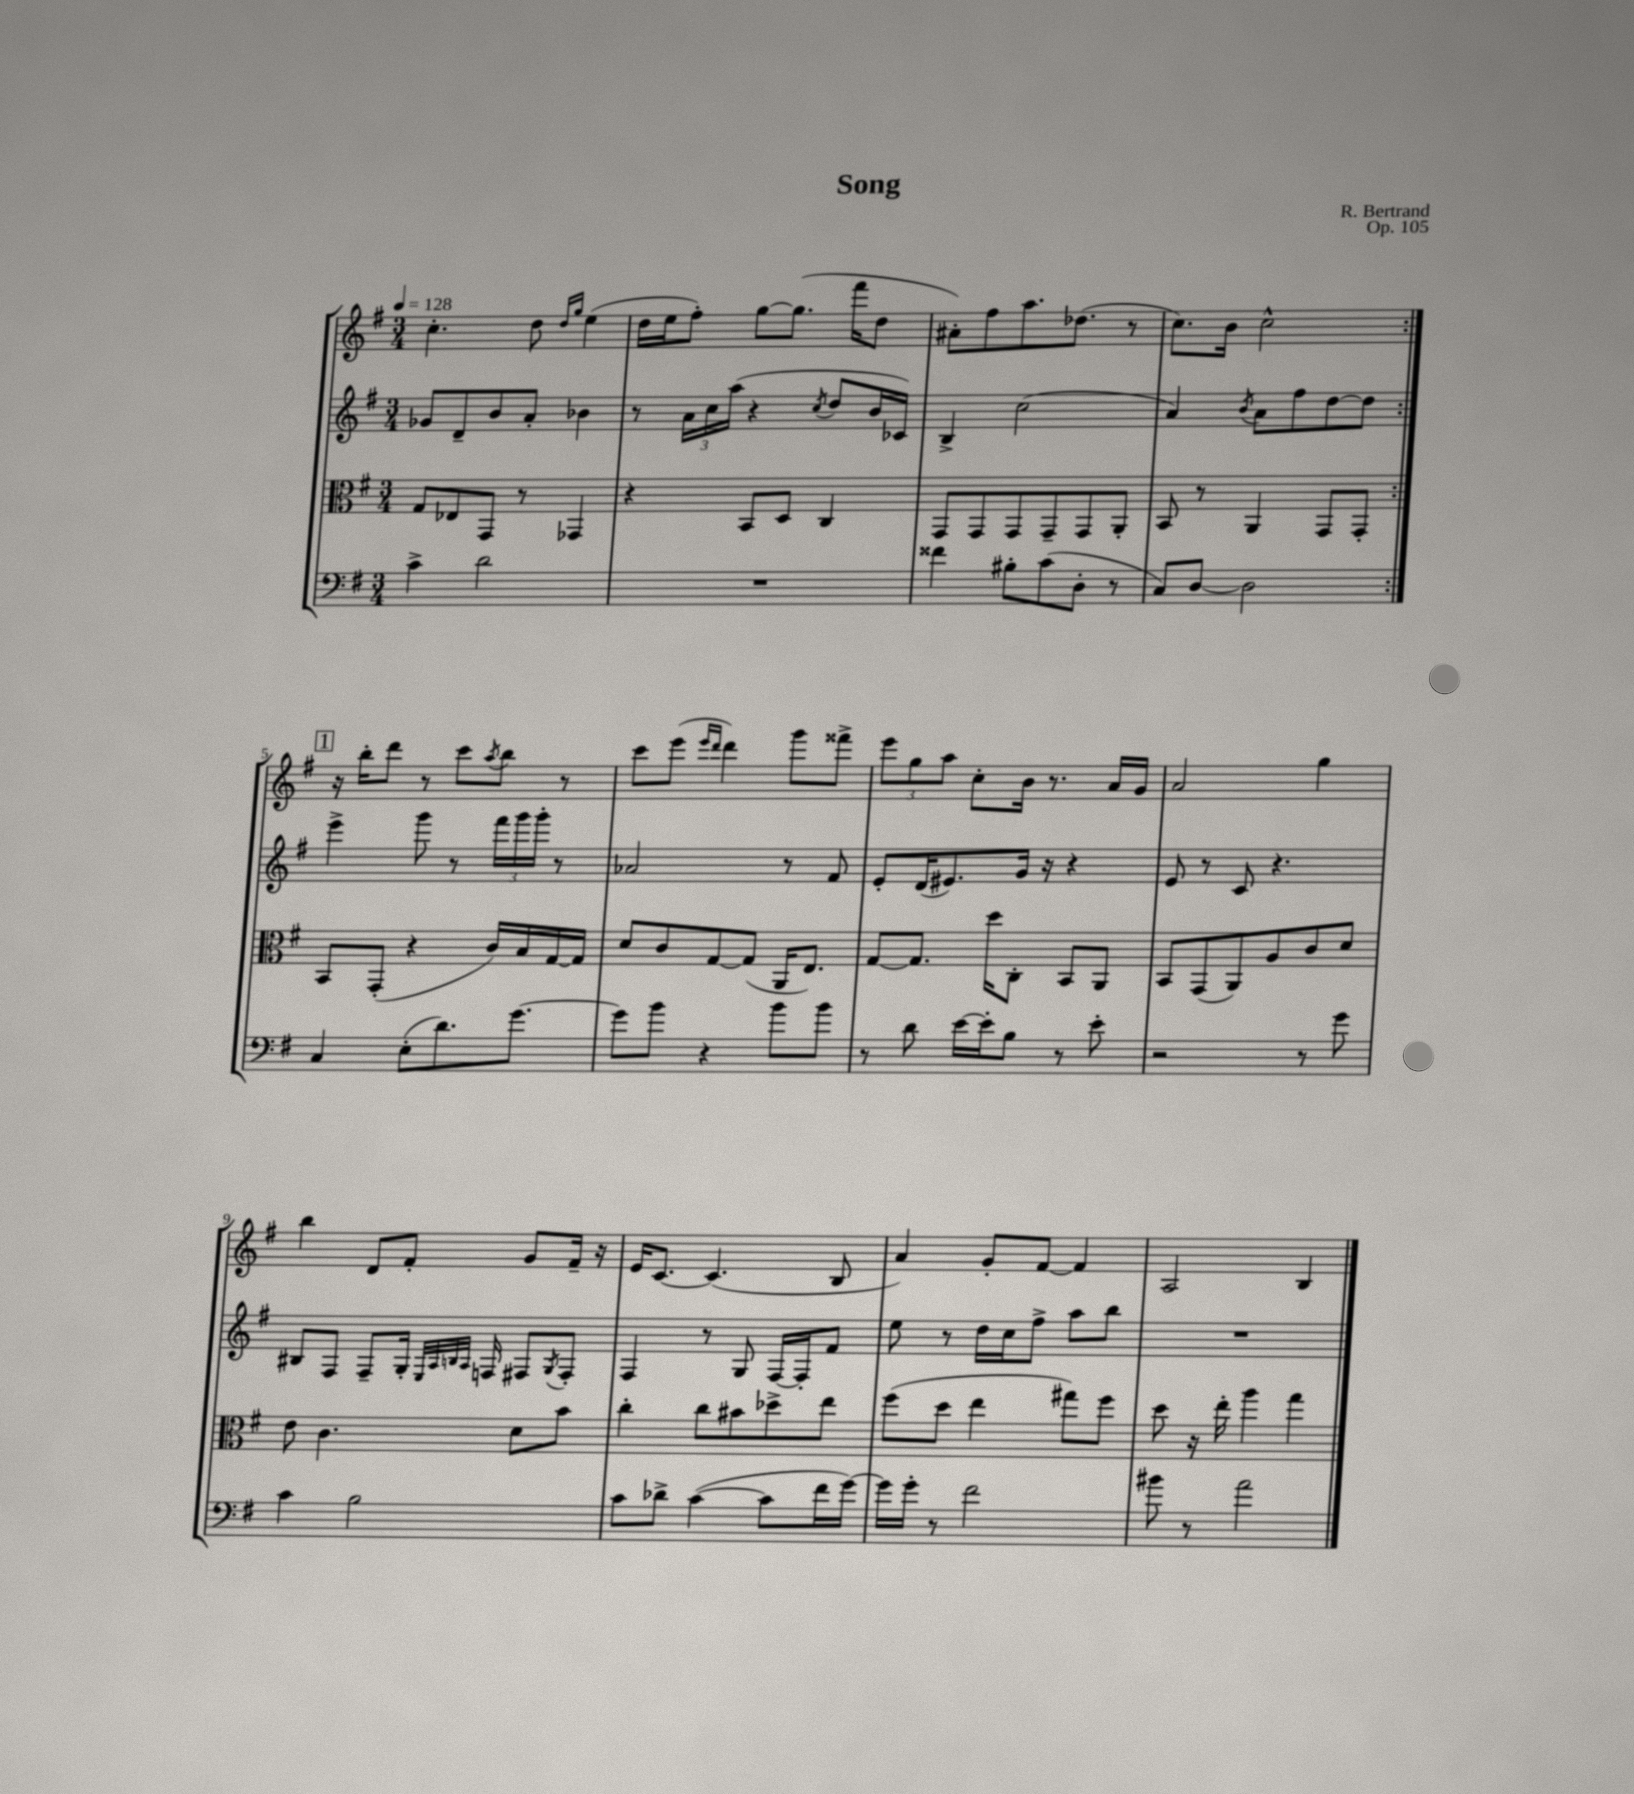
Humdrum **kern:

**kern	**kern	**kern	**kern
*staff4	*staff3	*staff2	*staff1
*clefF4	*clefC3	*clefG2	*clefG2
*k[f#]	*k[f#]	*k[f#]	*k[f#]
*M3/4	*M3/4	*M3/4	*M3/4
*MM128	*MM128	*MM128	*MM128
4c^\	8G/L	8g-/L	4.cc'\
.	8E-/	8d~/	.
2d\	8GG/J	8b/	.
.	8r	8a'/J	8dd\
.	.	.	16qqdd/LL
.	.	.	16qqgg/JJ
.	4GG-/	4b-\	(4ee\
=	=	=	=
2.r	4r	8r	16dd\LL
.	.	.	16ee\J
.	.	24a\LL	8ff#'\J)
.	.	24cc\	.
.	.	(24aa\JJ	.
.	8BB/L	4r	[8gg\L
.	8D/J	.	(8.gg\]J
.	.	8qcc/	.
.	4C/	8dd/L	.
.	.	.	16fff#\LK
.	.	16b/L	8dd\J
.	.	16c-/JJ)	.
=	=	=	=
4f##\	8GG/L	4B^/	8a#'\L)
.	8GG/	.	8ff#\
8B#'\L	8GG/	(2cc\	8.aa\
(8c\	8GG~/	.	.
.	.	.	(8.dd-\J
8D'\J	8GG/	.	.
8r	8AA'/J	.	8r
=	=	=	=
8C/L)	8BB/	4a/)	8.cc\L)
[8D/J	8r	.	.
.	.	.	16b\Jk
.	.	8qb/	.
2D\]	4AA/	8a\L	2cc^^\
.	.	8ff#\	.
.	8GG/L	[8dd\	.
.	8GG'/J	8dd\]J	.
=:|!	=:|!	=:|!	=:|!
4C/	8BB/L	4eee^\	16r
.	.	.	16bb'\LK
.	(8GG'/J	.	8ddd\J
(8E'\L	4r	8ggg\	8r
8.d\)	.	8r	8ccc\L
.	.	.	8qaa/
.	16c/LL)	24fff#\LL	8bb\J
.	.	24ggg\	.
[8.g\J	16B/	.	.
.	.	24ggg'\JJ	.
.	[16G/	8r	8r
.	16G/]JJ	.	.
=	=	=	=
8g\]L	8d/L	2a-/	8ccc\L
8b\J	8c/	.	(8eee\J
.	.	.	16qqeee/LL
.	.	.	16qqddd/JJ
4r	[8G/	.	4ddd\)
.	(8G/]J	.	.
8b\L	16AA/LK	8r	8ggg\L
.	8.E/J)	.	.
8b\J	.	8f#/	8fff##^\J
=	=	=	=
8r	[8G/L	8e'/L	12eee\L
.	.	.	12gg\
8d\	8.G/]J	(16d/K	.
.	.	.	12aa\J
.	.	8.e#/)	.
[16e\LL	.	.	8cc'\L
16e'\]J	16dd\LK	.	.
8B\J	8C'\J	16g/Jk	16b\Jk
.	.	16r	8.r
8r	8BB/L	4r	.
8e'\	8AA/J	.	16a/LL
.	.	.	16g/JJ
=	=	=	=
2r	8BB/L	8e/	2a/
.	(8GG/	8r	.
.	8AA/)	8c/	.
.	8A/	4.r	.
8r	8c/	.	4gg\
8g\	8d/J	.	.
=	=	=	=
4c\	8e\	8B#/L	4bb\
.	4.c\	8F#/J	.
2B\	.	8F#~/L	8d/L
.	.	16G'/Jk	8f#'/J
.	.	32qqE/LLL	.
.	.	32qqA/	.
.	.	32qqB/	.
.	.	32qqA/JJJ	.
.	.	16F/	.
.	8d\L	8F#/L	8g/L
.	.	8qG/	.
.	8b\J	8F#'/J	16f#~/Jk
.	.	.	16r
=	=	=	=
8c\L	4cc'\	4F#/	16e/LK
.	.	.	[8.c/J
8d-^\J	.	.	.
([4c\	8cc\L	8r	(4.c/]
.	8b#\	8G/	.
8c\]L	8dd-^\	[16F#/LL	.
.	.	16F#'/]J	.
16f#\L	8ee\J	8f#/J	8B/
[16g\JJ)	.	.	.
=	=	=	=
16g\]LL	(8ff#\L	8ee\	4a/)
16g'\JJ	.	.	.
8r	8dd\J	8r	.
2f#\	4ee\	16dd\LL	8g'/L
.	.	16cc\J	.
.	.	8ff#^\J	[8f#/J
.	8gg#\L)	8aa\L	4f#/]
.	8ff#\J	8bb\J	.
=	=	=	=
8b#\	8dd\	2.r	2A/
8r	16r	.	.
.	16ee'\	.	.
2a\	4aa\	.	.
.	4gg\	.	4B/
==	==	==	==
*-	*-	*-	*-
